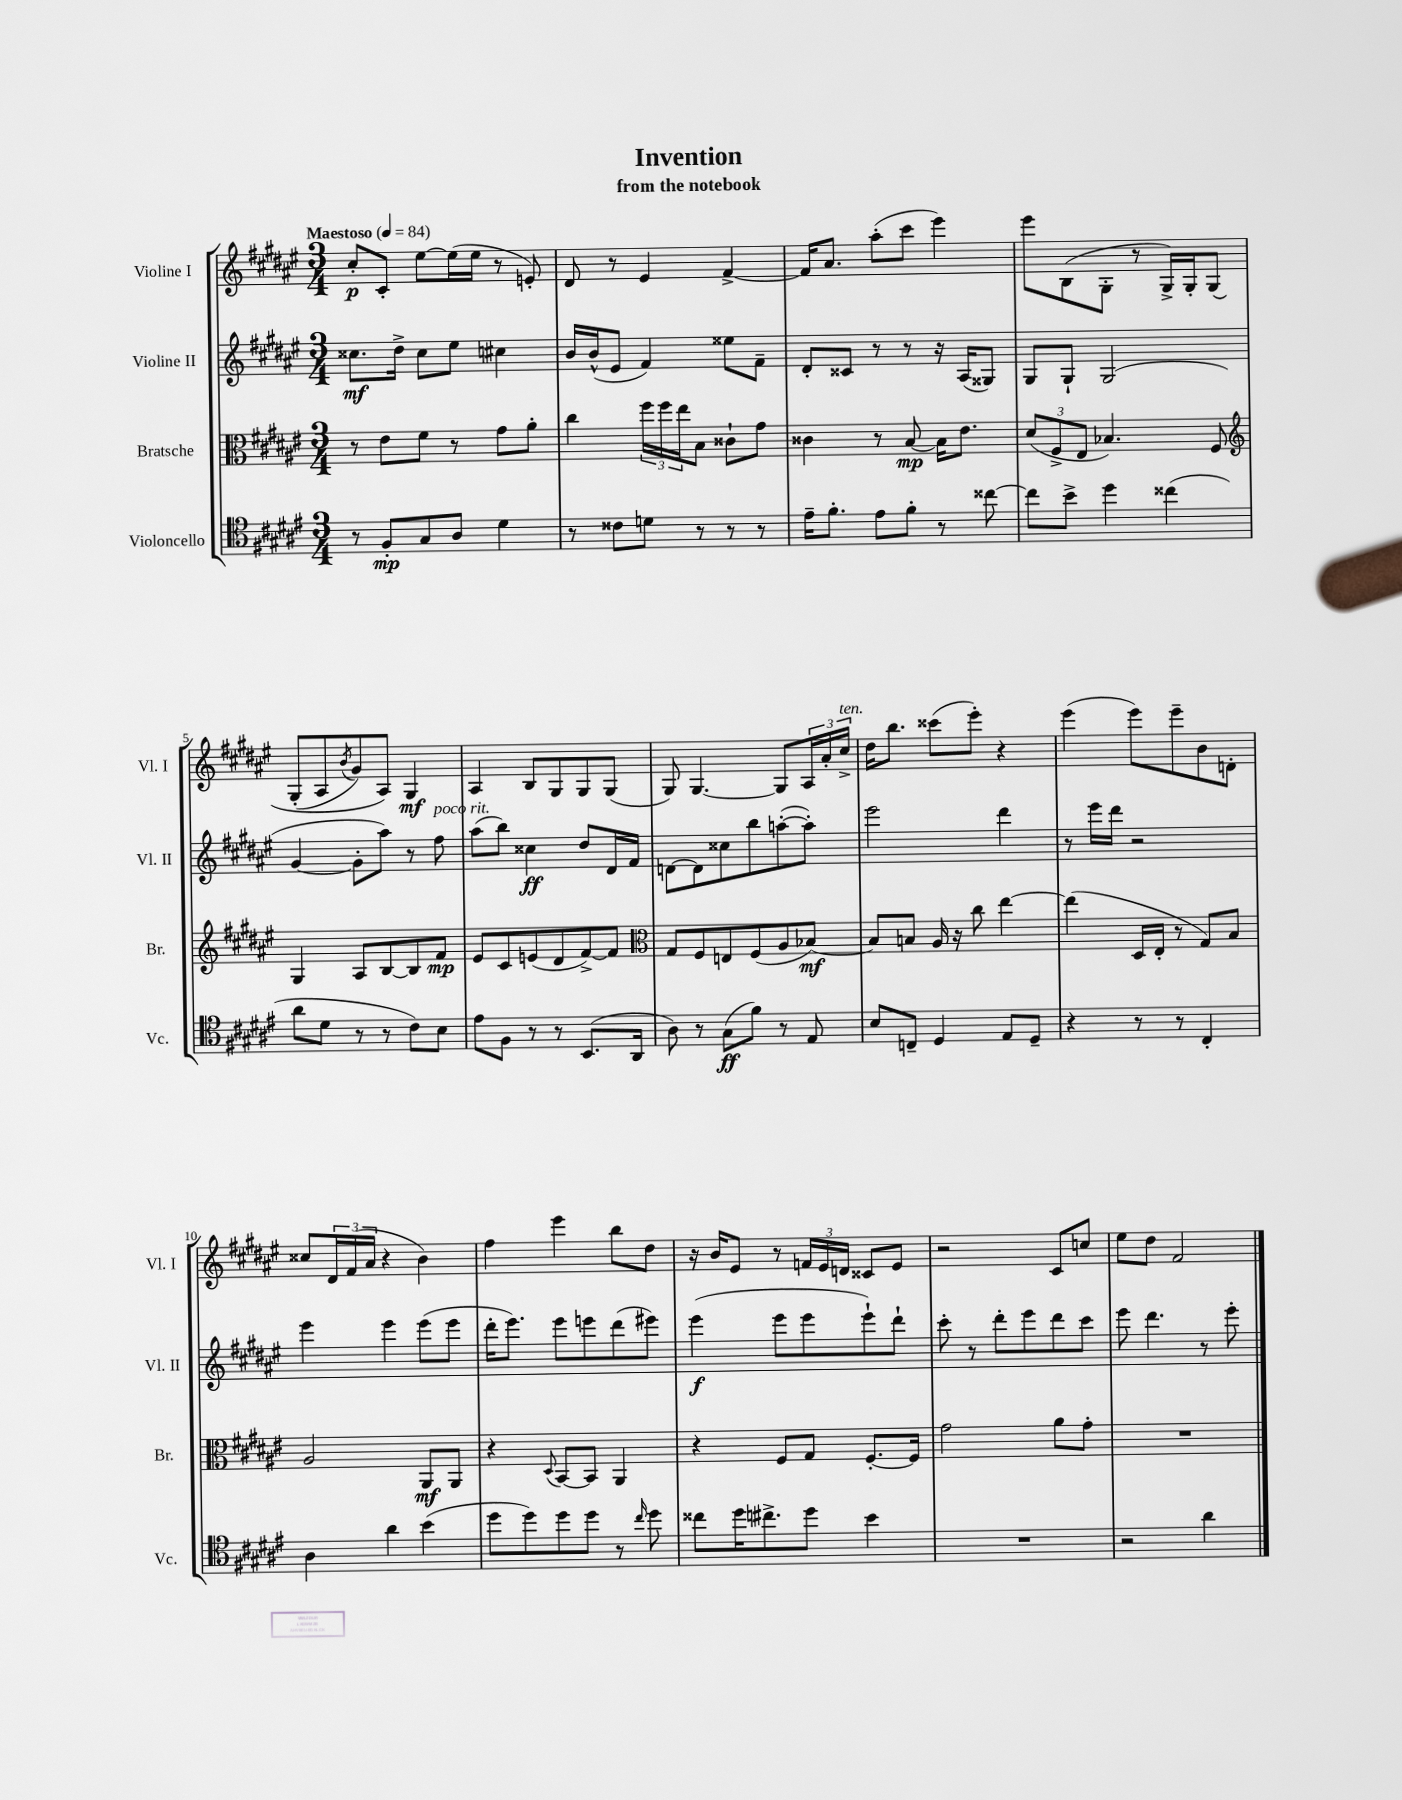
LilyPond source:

\header { title = "Invention" subtitle = "from the notebook" }
<<
\new StaffGroup <<
\new Staff = "s0" \with { instrumentName = "Violine I" shortInstrumentName = "Vl. I" } {
    \clef treble \key fis \major \numericTimeSignature \time 3/4 \tempo "Maestoso" 4 = 84
    cis''8-.\p cis'8-. eis''8~ eis''16( eis''16 r8 e'8-.) |
    dis'8 r8 eis'4 fis'4~-> |
    fis'16 ais'8. ais''8-.( cis'''8 eis'''4) |
    eis'''8 b8( gis8-. r8 gis16->) gis16-. gis8\( |
    gis8-.( ais8 \acciaccatura { b'8 } gis'8) ais8\) gis4\mf |
    ais4 b8 gis8 gis8 gis8( |
    gis8) gis4.~ gis8 \tuplet 3/2 { ais16 ais'16-. cis''16->^\markup { \italic "ten." } } |
    dis''16 b''8. cisis'''8( eis'''8-.) r4 |
    eis'''4( eis'''8) eis'''8-- b'8 d'8-. |
    cisis''8 \tuplet 3/2 { dis'16 fis'16( ais'16 } r4 b'4) |
    fis''4 eis'''4 b''8 dis''8 |
    r16 b'16 eis'8 r8 \tuplet 3/2 { f'16 eis'16 d'16 } cisis'8 eis'8 |
    r2 cis'8 c''8 |
    eis''8 dis''8 fis'2 \bar "|." |
}
\new Staff = "s1" \with { instrumentName = "Violine II" shortInstrumentName = "Vl. II" } {
    \clef treble \key fis \major \numericTimeSignature \time 3/4
    cisis''8.\mf dis''16-> cisis''8 eis''8 cis''4 |
    b'16 b'16-^( eis'8 fis'4) eisis''8 fis'8-- |
    dis'8-. cisis'8 r8 r8 r16 ais16( gisis8) |
    gis8 gis8-! gis2( |
    gis'4~ gis'8-. ais''8) r8 fis''8^\markup { \italic "poco rit." } |
    ais''8( b''8) cisis''4\ff dis''8 dis'16 fis'16 |
    d'8~ d'8 cisis''8 b''8 a''8~-.( a''8-.) |
    eis'''2 dis'''4 |
    r8 eis'''16 dis'''16 r2 |
    eis'''4 eis'''4 eis'''8( eis'''8 |
    dis'''16-. eis'''8.) eis'''8 e'''8 dis'''8( eis'''8) |
    eis'''4\f( eis'''8 eis'''8 eis'''8-!) dis'''8-! |
    cis'''8-. r8 dis'''8-. eis'''8 dis'''8 cis'''8 |
    eis'''8 dis'''4. r8 eis'''8-. \bar "|." |
}
\new Staff = "s2" \with { instrumentName = "Bratsche" shortInstrumentName = "Br." } {
    \clef alto \key fis \major \numericTimeSignature \time 3/4
    r8 eis'8 fis'8 r8 gis'8 ais'8-. |
    cis''4 \tuplet 3/2 { fis''16 fis''16 eis''16 } b8 cisis'8-! gis'8 |
    cisis'4 r8 b8~\mp b16 eis'8. |
    \tuplet 3/2 { dis'8( fis8-> eis8 } bes4.) fis8 |
    \clef treble gis4 ais8 b8~ b8 fis'8\mp |
    eis'8 cis'8 e'8( dis'8 fis'8~->) fis'8 |
    \clef alto gis8 fis8 e8 fis8( ais8 bes8~\mf) |
    bes8 b8 ais16 r16 cis''8 eis''4~ |
    eis''4( dis16 eis16-. r8 gis8) b8 |
    ais2 ais,8\mf ais,8 |
    r4 \appoggiatura { dis8 } b,8~ b,8 ais,4 |
    r4 fis8 gis8 fis8.~-. fis16 |
    gis'2 ais'8 gis'8-. |
    R2. \bar "|." |
}
\new Staff = "s3" \with { instrumentName = "Violoncello" shortInstrumentName = "Vc." } {
    \clef tenor \key fis \major \numericTimeSignature \time 3/4
    r8 fis8-.\mp gis8 ais8 dis'4 |
    r8 cisis'8 d'8 r8 r8 r8 |
    eis'16-- fis'8.-. eis'8 fis'8-. r8 cisis''8~ |
    cisis''8 b'8-> dis''4 cisis''4( |
    ais'8 dis'8 r8 r8 cis'8) b8 |
    eis'8 fis8 r8 r8 b,8.( ais,16 |
    ais8) r8 gis8\ff( fis'8) r8 eis8 |
    b8 c8-- dis4 eis8 dis8-- |
    r4 r8 r8 cis4-. |
    ais4 ais'4 b'4( |
    dis''8 dis''8) dis''8 dis''8 r8 \grace { cis''16 } dis''8 |
    cisis''8 dis''16 cis''8.-> dis''8 b'4 |
    R2. |
    r2 ais'4 \bar "|." |
}
>>
>>
